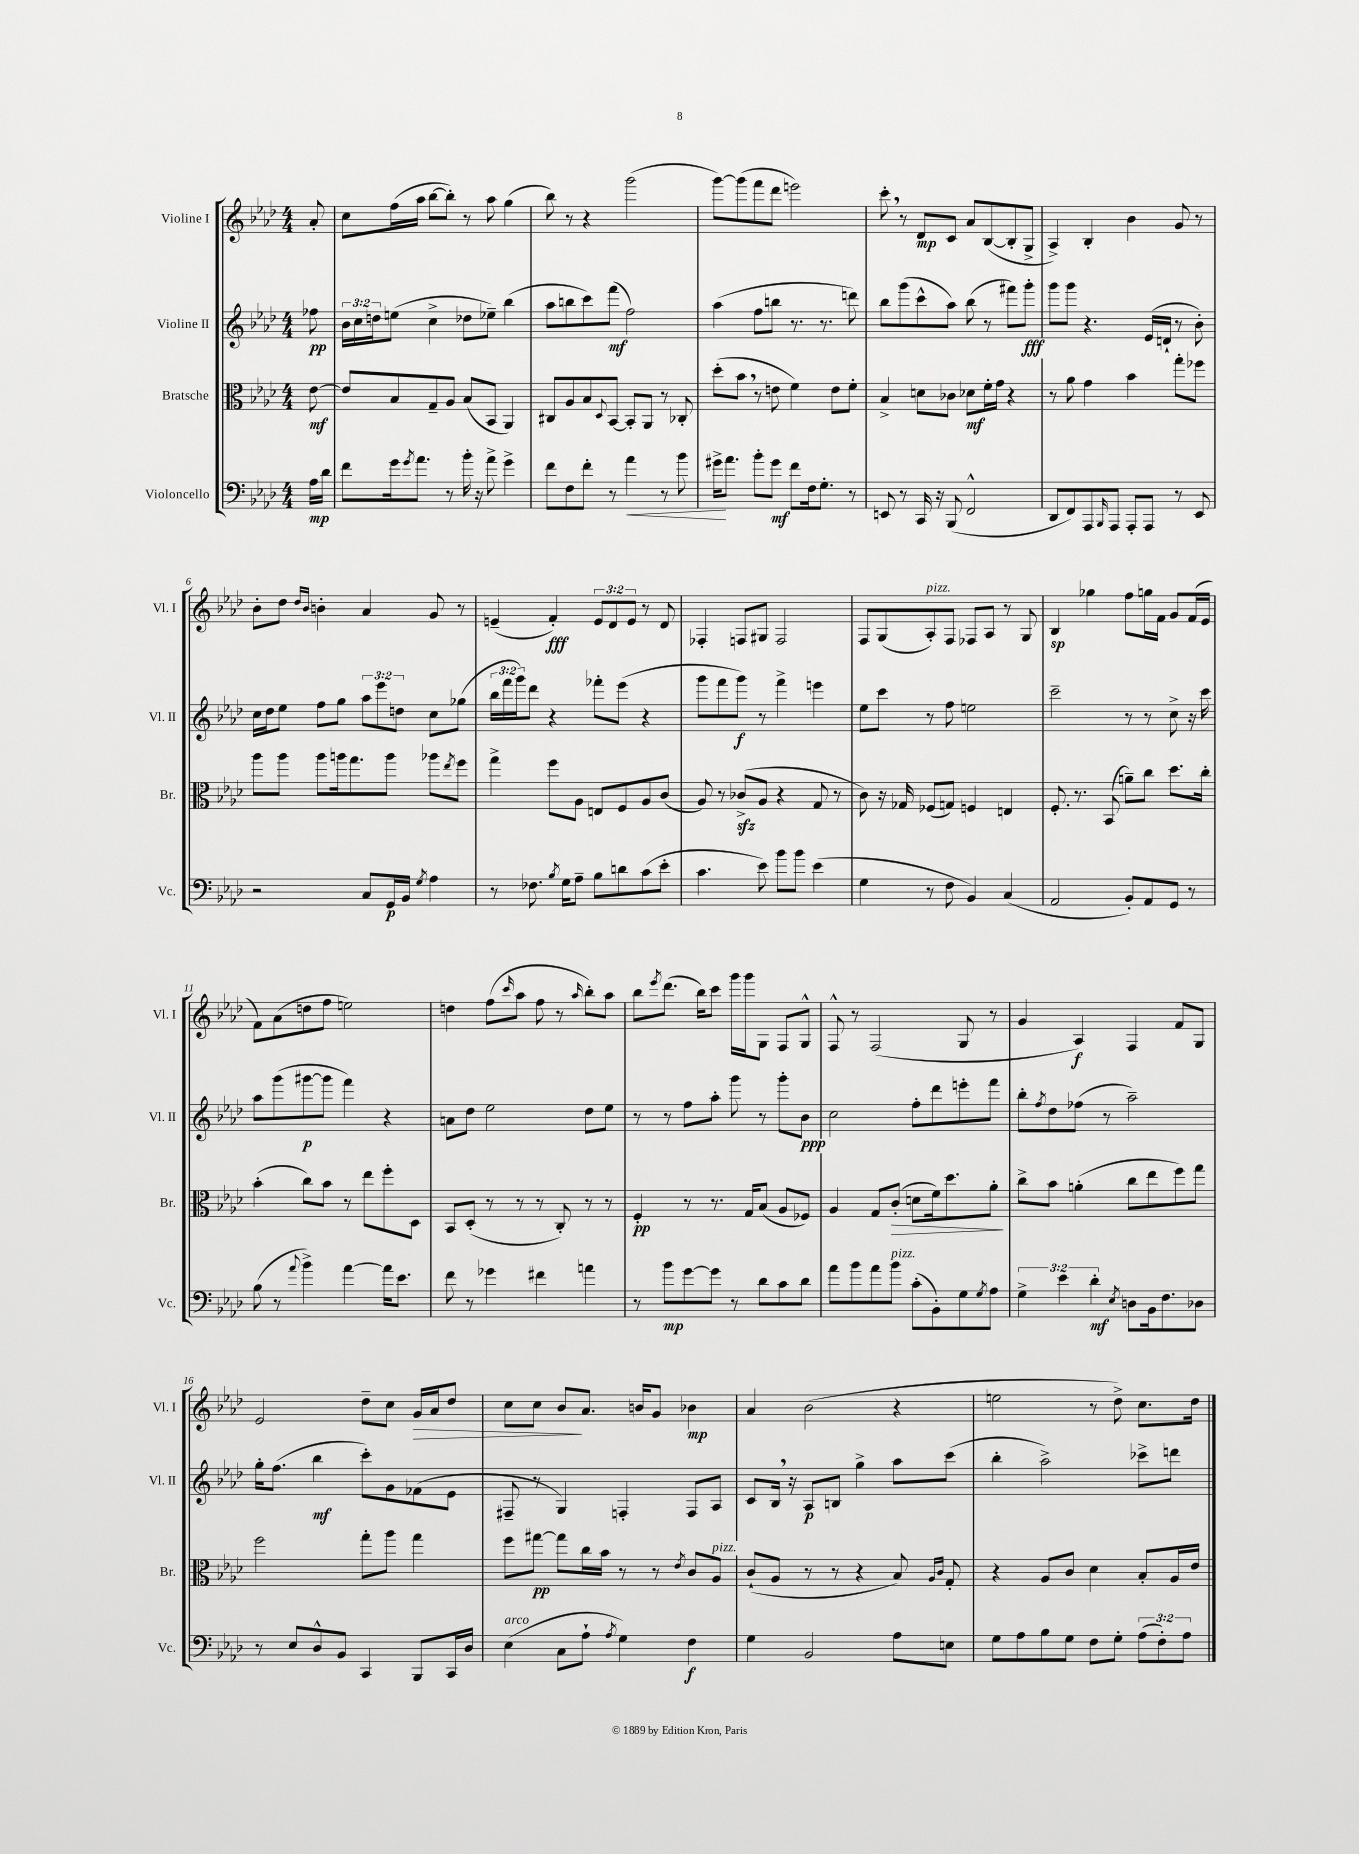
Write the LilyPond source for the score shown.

<<
\new StaffGroup <<
\new Staff = "s0" \with { instrumentName = "Violine I" shortInstrumentName = "Vl. I" } {
    \clef treble \key aes \major \numericTimeSignature \time 4/4 \override Staff.TupletNumber.text = #tuplet-number::calc-fraction-text \partial 8
    aes'8-. |
    c''8 f''16( aes''16 bes''8~ bes''8-.) r8 aes''8 g''4( |
    bes''8) r8 r4 g'''2( |
    g'''8~) g'''8( f'''8 des'''8 e'''2) |
    c'''8-. \breathe r8 des'8\mp c'8 aes'8 bes8~( bes8-. g8-> |
    aes4->) bes4-. bes'4 g'8 r8 |
    bes'8-. des''8 \grace { des''16 bes'16 } b'4-. aes'4 g'8 r8 |
    e'4--( f'4-.\fff) \tuplet 3/2 { e'8 des'8 e'8 } r8 des'8 |
    fes4-. f8 gis8 f2 |
    f8 g8( aes8-.^\markup { \italic "pizz." }) f8 fes8 aes8 r8 g8 |
    bes4\sp ges''4 f''8 g''16 f'16 g'8 f'16( ees'16 |
    f'8) aes'8( d''8 f''8 e''2) |
    d''4 f''8( \grace { c'''16 } aes''8 f''8 r8 \grace { aes''16 } bes''8-.) aes''8 |
    bes''8 \acciaccatura { ees'''8 } des'''8.( bes''16) c'''8 g'''16 g'''16 g8 f8 g8-^ |
    f8-^ r8 f2( g8 r8 |
    g'4 aes4\f) f4 f'8 g8 |
    ees'2 des''8-- c''8 g'16\> aes'16 des''8 |
    c''8 c''8 bes'8\! aes'8. b'16 g'8 bes'4\mp |
    aes'4 bes'2( r4 |
    e''2 r8 des''8->) c''8. des''16 \bar "|." |
}
\new Staff = "s1" \with { instrumentName = "Violine II" shortInstrumentName = "Vl. II" } {
    \clef treble \key aes \major \numericTimeSignature \time 4/4 \override Staff.TupletNumber.text = #tuplet-number::calc-fraction-text \partial 8
    fes''8\pp |
    \tuplet 3/2 { bes'16 c''16 d''16 } e''8( c''4-> des''8 ees''8--) bes''4( |
    aes''8 b''8 c'''8) f'''8\mf( f''2) |
    aes''4( f''8 b''8 r8. r8. d'''8) |
    bes''8 g'''8( c'''8-^ aes''8) bes''8( r8 fis'''8) g'''8-.\fff |
    g'''8 g'''8 r4. ees'16( d'16-! r8 bes'8-.) |
    c''16 des''16 ees''8 f''8 g''8 \tuplet 3/2 { aes''8 ees'''8 d''8 } c''8 ges''8( |
    \tuplet 3/2 { bes''16 f'''16 g'''16) } des'''8 r4 fes'''8-. ees'''8( r4 |
    g'''8 f'''8 g'''8\f) r8 f'''4-> e'''4 |
    ees''8 c'''8 r8 f''8 e''2 |
    c'''2-- r8 r8 c''8-> r16 c'''16 |
    aes''8 g'''8( gis'''8~\p gis'''8 f'''4) r4 |
    a'8 des''8 ees''2 des''8 ees''8 |
    r8 r8 f''8 aes''8-. g'''8 r8 g'''8-. bes'8\ppp |
    c''2 f''8-. des'''8 e'''8-. f'''8 |
    bes''8-. \acciaccatura { f''8 } des''8 fes''8( r8 aes''2--) |
    g''16-. f''8.( bes''4\mf c'''8-.) g'8 fes'8( ees'8 |
    fis8-- r8 g4) f4-. f8 aes8 |
    c'8 bes16 \breathe r16 aes8\p b8 g''4-> aes''8 c'''8( |
    bes''4-. aes''2->) ces'''8-> d'''8 \bar "|." |
}
\new Staff = "s2" \with { instrumentName = "Bratsche" shortInstrumentName = "Br." } {
    \clef alto \key aes \major \numericTimeSignature \time 4/4 \partial 8
    ees'8~\mf |
    ees'8 bes8 g8-- aes8 bes8( bes,8 aes,4) |
    cis8 aes8 bes8 \appoggiatura { des8 } bes,8~ bes,8-. aes,8 r8 ces8-. |
    des''8-.( bes'8 \breathe r8 e'8 f'4) e'8 f'8-. |
    bes4-> d'8 ces'8 des'8\mf f'16-. g'16 r4 |
    r8 aes'8 g'4 bes'4 g''8-. fes''8 |
    aes''8 aes''8 aes''8 a''16 g''8. a''8 aes''8 \acciaccatura { ees''8 } f''8 |
    g''4-> f''8 aes8 e8 f8 aes8 c'8( |
    aes8) r8 ces'8->\sfz( aes8 r4 g8 r8 |
    c'8) r16 ges16 fes8( g8) f4 e4 |
    f8.-. r8. bes,8( a'8--) c''8 des''8. c''16-. |
    bes'4-.( c''8) bes'8 r8 ees''8 f''8-. des8 |
    bes,8 des8-.( r8 r8 r8 c8-.) r8 r8 |
    f4-.\pp r8 r8. g16 bes8( aes8 fes8) |
    aes4 g8 c'8-.\>( d'8 f'16) des''8. aes'8-.\! |
    c''8-> bes'8 a'4-.( c''8 ees''8 f''8) g''8 |
    f''2 g''8-. aes''8 g''4 |
    f''8 gis''8~\pp gis''8 c''16 bes'16 r8 r8 \acciaccatura { ees'8 } c'8 aes8^\markup { \italic "pizz." } |
    c'8-!( aes8 r8 r8 r4 bes8) \grace { aes16 c'16 } g8-. |
    r4 aes8 c'8 des'4 bes8-. aes16 ees'16 \bar "|." |
}
\new Staff = "s3" \with { instrumentName = "Violoncello" shortInstrumentName = "Vc." } {
    \clef bass \key aes \major \numericTimeSignature \time 4/4 \override Staff.TupletNumber.text = #tuplet-number::calc-fraction-text \partial 8
    aes16\mp des'16 |
    f'8 g'16 \acciaccatura { g'8 } aes'8. r8 bes'16-. r16 aes'8-> g'4-> |
    f'8 f8 f'8-. r8 aes'4\< r8 bes'8 |
    gis'16->\! aes'8. bes'8-. gis'8\mf f'8 f16 g8.-. r8 |
    e,8 r8 c,16 r16 bes,,8( f,2-^ |
    des,8 f,8) aes,,8 \grace { bes,,16 } aes,,8 aes,,8-. aes,,8 r8 ees,8 |
    r2 c8 g,16\p bes,16 \acciaccatura { g8 } aes4 |
    r8 fes8. \acciaccatura { bes8 } g16 aes8-- bes8 d'8 c'8( ees'8-. |
    c'4. ees'8) bes'8 bes'8 ees'4( |
    g4 r8 f8 bes,4) c4( |
    aes,2 bes,8-.) aes,8 g,8 r8 |
    bes8( r8 \appoggiatura { aes'8 } bes'4->) aes'4~ aes'16 ees'8. |
    f'8 r8 ges'4 fis'4 a'4 |
    r8 bes'8\mp g'8~ g'8 r8 des'8 c'8 des'8 |
    aes'8 bes'8 aes'8 bes'8^\markup { \italic "pizz." } c'8-.( bes,8-.) g8 \acciaccatura { g8 } aes8 |
    \tuplet 3/2 { g4-> ees'4 des'4-.\mf } \acciaccatura { ees8 } d8 bes,16 f8. des8 |
    r8 ees8 des8-^ bes,8 c,4 bes,,8 c,16 des16 |
    ees4^\markup { \italic "arco" }( c8 aes8-! \acciaccatura { aes8 } g4) f4\f |
    g4 bes,2 aes8 e8 |
    g8 aes8 bes8 g8 f8 g8-. \tuplet 3/2 { aes8( f8-.) aes8 } \bar "|." |
}
>>
>>
